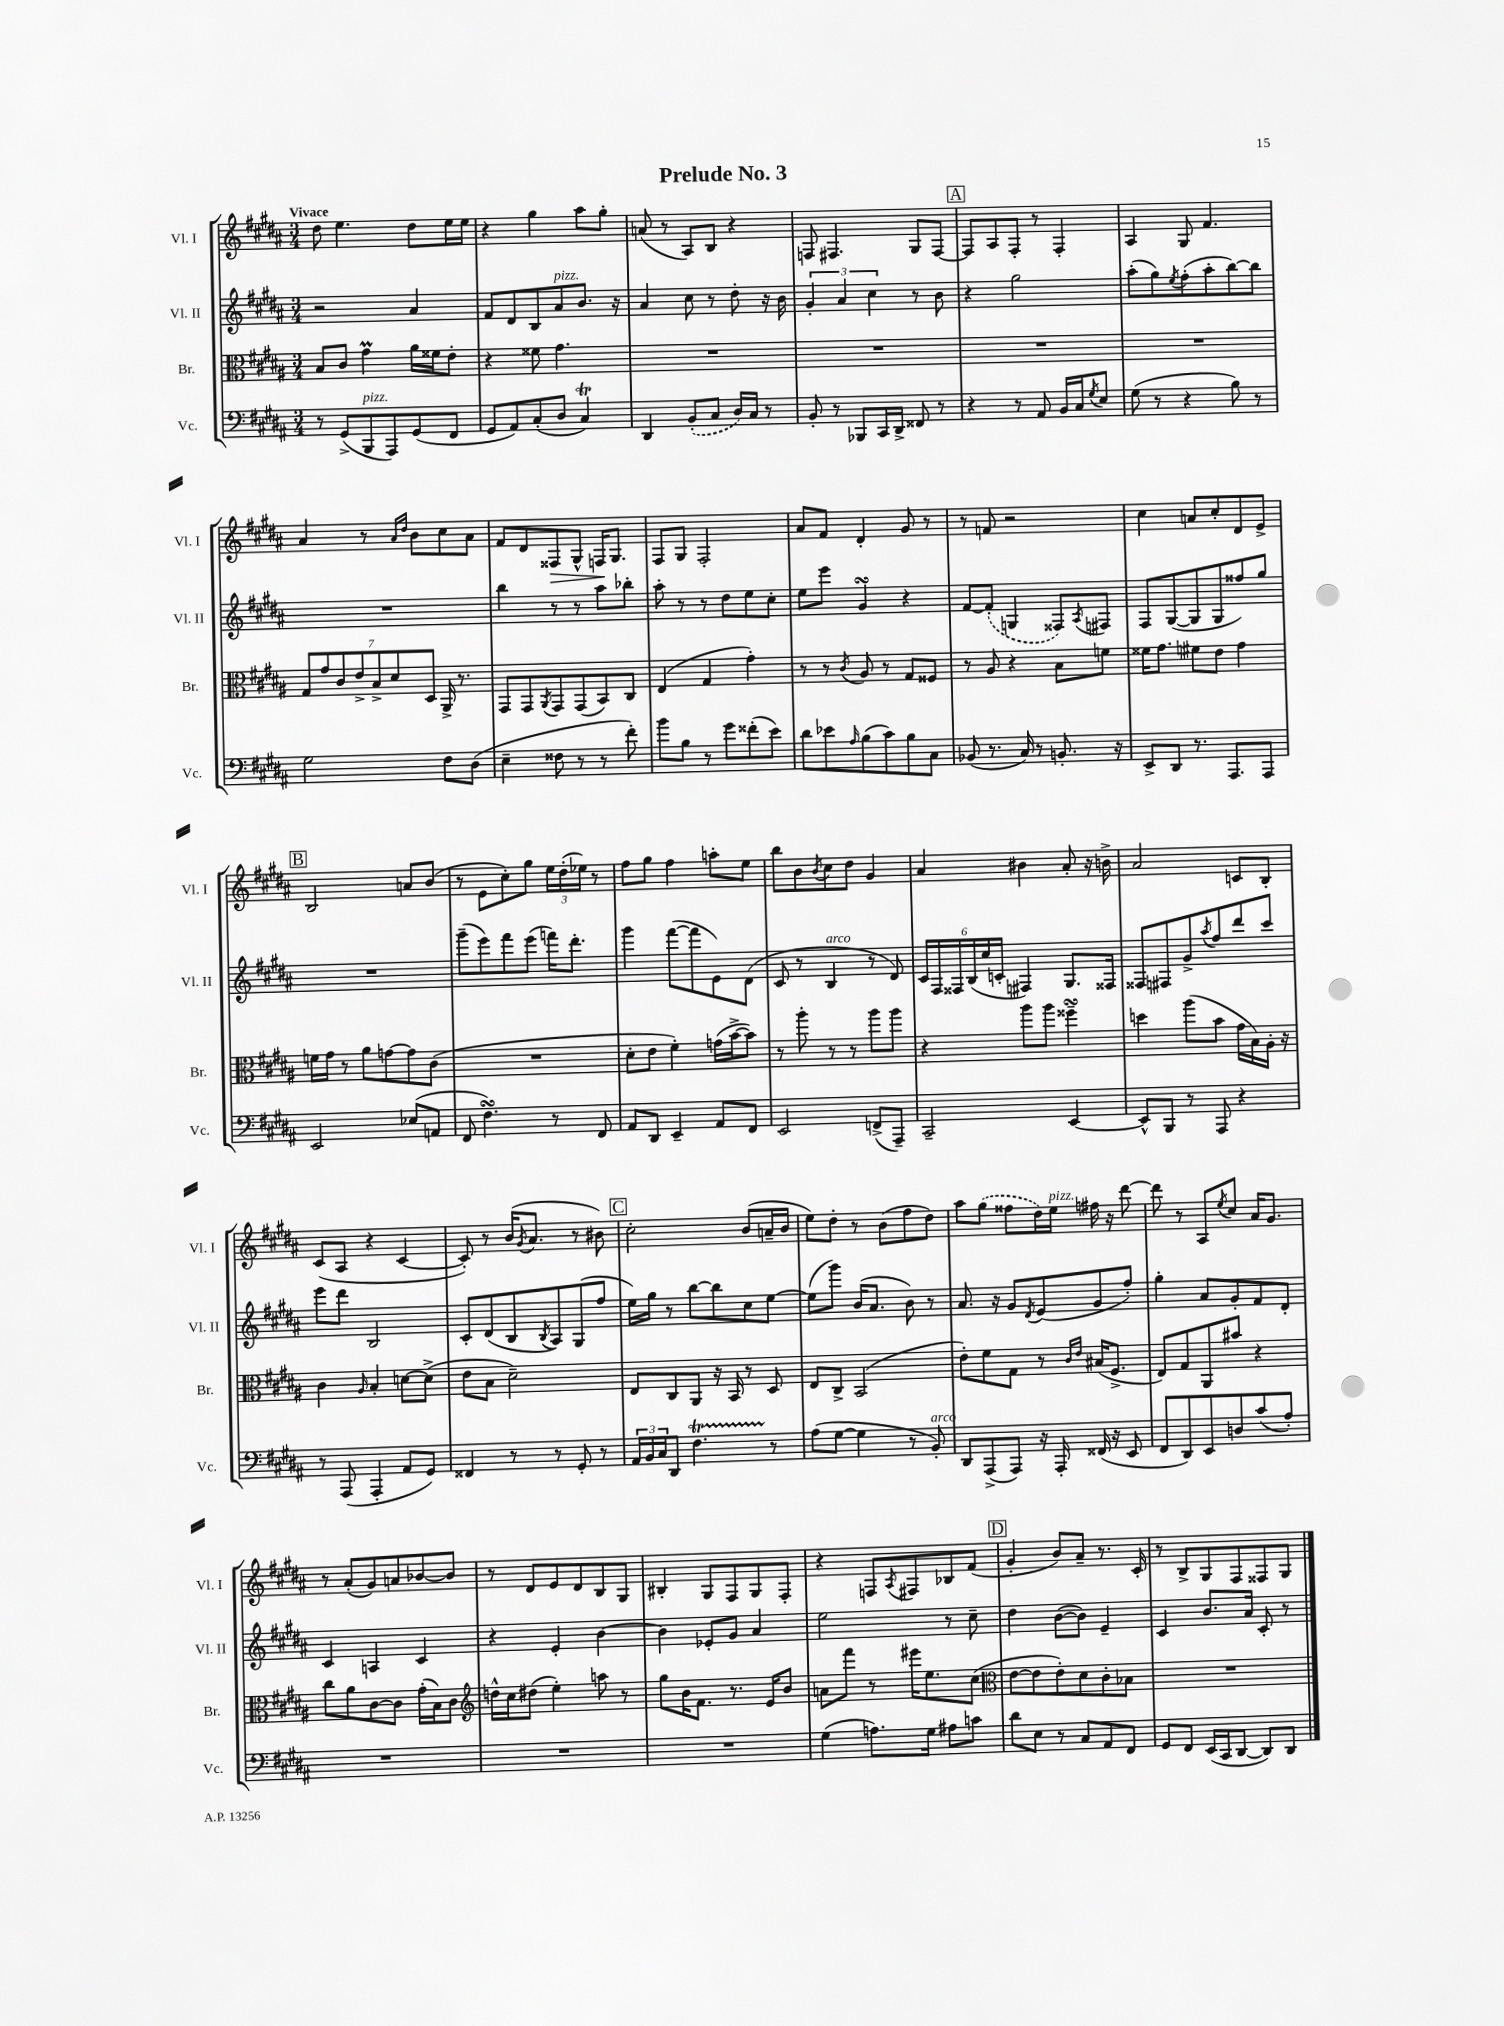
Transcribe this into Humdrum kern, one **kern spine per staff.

**kern	**kern	**kern	**kern	**dynam
*part4	*part3	*part2	*part1	*part1
*staff4	*staff3	*staff2	*staff1	*staff1
*I"Vc.	*I"Br.	*I"Vl. II	*I"Vl. I	*
*I'Vc.	*I'Br.	*I'Vl. II	*I'Vl. I	*
*clefF4	*clefC3	*clefG2	*clefG2	*
*k[f#c#g#d#a#]	*k[f#c#g#d#a#]	*k[f#c#g#d#a#]	*k[f#c#g#d#a#]	*
*M3/4	*M3/4	*M3/4	*M3/4	*
=1	=1	=1	=1	=1
!	!	!	!LO:TX:a:B:t=Vivace	!
8r	8B/L	2r	8dd#\	.
(8GG#^/L	8c#/J	.	4.ee\	.
!LO:TX:a:i:t=pizz.	!	!	!	!
8BBB/	4g#M\	.	.	.
8AAA#/)	.	.	.	.
(8GG#/	16a#\LL	4a#/	8dd#\L	.
.	16f##X\J	.	.	.
8FF#/J	8e'\J	.	16ee\L	.
.	.	.	16ee\JJ	.
=2	=2	=2	=2	=2
8GG#/L	4r	8f#/L	4r	.
8AA#/)	.	8d#/	.	.
(8C#'/	8f##X\	8B/	4gg#\	.
!	!	!LO:TX:a:i:t=pizz.	!	!
8D#/J	4.g#\	8a#/	.	.
4C#T/)	.	8.b/J	8aa#\L	.
.	.	.	8gg#'\J	.
.	.	16r	.	.
=3	=3	=3	=3	=3
4DD#/	2.r	4a#/	(8an/	.
.	.	.	8r	.
(8BB'/L	.	8cc#\	8A#/L)	.
8C#/J	.	8r	8B/J	.
16D#/LL)	.	8dd#'\	4r	.
16C#/JJ	.	.	.	.
8r	.	16r	.	.
.	.	16b\	.	.
=4	=4	=4	=4	=4
8BB'/	2.r	6g#'/	8Fn/	.
8r	.	.	4.F#X/	.
.	.	6a#/	.	.
8BBB-X/L	.	.	.	.
.	.	6cc#\	.	.
16CC#/L	.	.	.	.
16DD#^/JJ	.	.	.	.
8FF##X/	.	8r	8G#/L	.
8r	.	8b\	[8F#/J	.
!!LO:REH:place=s1:t=A
=5	=5	=5	=5	=5
4r	2.r	4r	8F#/L]	.
.	.	.	8A#/	.
8r	.	2gg#\	8F#'/J	.
8AA#/	.	.	8r	.
16BB/LL	.	.	4F#'/	.
16C#/J	.	.	.	.
8qG#/	.	.	.	.
8E/J	.	.	.	.
=6	=6	=6	=6	=6
(8G#\	2.r	(8aa#'\L	4A#/	.
8r	.	8gg#\)	.	.
.	.	8qee/	.	.
4r	.	(8ff#'\	8G#/	.
.	.	8aa#'\	4.f#/	.
8B\)	.	[8bb\)	.	.
8r	.	8bb\J]	.	.
!!LO:LB:g=z
=7	=7	=7	=7	=7
2G#\	14G#/L	2.r	4a#/	.
.	14g#/	.	.	.
.	14c#/	.	.	.
.	14e^/	.	.	.
.	.	.	8r	.
.	14B^/	.	.	.
.	14d#/	.	.	.
.	.	.	16qqa#/LL	.
.	.	.	16qqdd#/JJ	.
.	.	.	8b\L	.
.	14D#/J	.	.	.
8F#\L	16AA#^/	.	8cc#\	.
.	8.r	.	.	.
(8D#\J	.	.	8a#\J	.
=8	=8	=8	=8	=8
4E~\	8GG#/L	4bb\	8f#/L	.
.	8GG#/	.	8d#/	.
.	8qAA#/	.	.	.
!	!	!	!	!LO:HP:b
8F##X\	8GG#/	8r	8F##X/	>
8r	(8GG#/	8r	8G#^^/J	.
8r	8BB/)	8aa#\L	16Fn/KL	.
.	.	.	8.G#/J	]
8f#'\)	8C#/J	8bb-X'\J	.	.
=9	=9	=9	=9	=9
8b\L	(4E/	8aa#'\	8F#/L	.
8B\J	.	8r	8G#/J	.
8r	4G#/	8r	2F#'/	.
8g#\L	.	8dd#\L	.	.
(8f##X'\	4g#'\)	8ee\	.	.
8e\J)	.	8cc#'\J	.	.
=10	=10	=10	=10	=10
8d#\L	8r	8ee\L	8a#/L	.
8e-X\	8r	8eee\J	8f#/J	.
16qqA#/	8qc#/	.	.	.
(8B\	8A#/	4g#sSSS/	4d#'/	.
8c#\)	8r	.	.	.
8B\	8G#/L	4r	8g#/	.
8C#\J	8F##X/J	.	8r	.
=11	=11	=11	=11	=11
(8BB-X/	8r	[8f#/L	8r	.
8.r	8A#/	(8f#'/J]	8fn/	.
.	4r	4Gn/	2r	.
16C#/)	.	.	.	.
8r	.	.	.	.
8.BBn'/	8B\L	8F##X/L)	.	.
.	.	8qA#/	.	.
.	8fn\J	8F#X/J	.	.
16r	.	.	.	.
=12	=12	=12	=12	=12
8EE^/L	16f##X\KL	8F#/L	4cc#\	.
.	8.g#\J	.	.	.
8DD#/J	.	([8G#/	.	.
8.r	8f#X\L	8G#/]	8an/L	.
.	8e\J	8G#/	8cc#'/	.
8.AAA#/L	.	.	.	.
.	4g#\	8ff##X/)	8d#/	.
8AAA#/J	.	8gg#/J	8e^/J	.
!!LO:LB:g=z
!!LO:REH:place=s1:t=B
=13	=13	=13	=13	=13
2EE/	16fn\LL	2.r	2B/	.
.	16g#\JJ	.	.	.
.	8r	.	.	.
.	8a#\L	.	.	.
.	[8gn\	.	.	.
(8E-X/L	8g\]	.	8an/L	.
8AAn/J	(8c#\J	.	(8b/J	.
=14	=14	=14	=14	=14
8FF#/	2.r	(8ggg#~\L	8r	.
4.F#sSSS\)	.	8eee\)	8e\L	.
.	.	8fff#\	8cc#'\)	.
.	.	(8eee\J	8gg#\J	.
8r	.	16fffn\KL)	24ee\LL	.
.	.	.	(24dd#'\	.
.	.	8.ddd#'\J	.	.
.	.	.	24ee-X\JJ)	.
8FF#/	.	.	8r	.
=15	=15	=15	=15	=15
8AA#/L	8d#'\L	4ggg#\	8ff#\L	.
8DD#/J	8e\J	.	8gg#\J	.
4EE~/	4f#'\)	([8fff#\L	4ff#\	.
.	.	8fff#\]	.	.
8AA#/L	(16gn\LL	8e\)	8aan'\L	.
.	[16b^\J	.	.	.
8FF#/J	8b\J])	(8d#\J	8ee\J	.
=16	=16	=16	=16	=16
2EE/	8r	8c#/	8bb\L	.
.	8aa#'\	8r	8b\	.
.	.	.	8qb/	.
!	!	!LO:TX:a:i:t=arco	!	!
.	8r	4B/	8cc#\	.
.	8r	.	8dd#\J	.
(8FFn^/L	8aa#\L	8r	4g#/	.
8AAA#~/J)	8aa#\J	8d#/)	.	.
=17	=17	=17	=17	=17
2CC#~/	4r	24c#/LL	4a#/	.
.	.	24F#/	.	.
.	.	24F##X/	.	.
.	.	(24B/	.	.
.	.	24cc#/	.	.
.	.	24cn'/JJ	.	.
.	8aa#\L	4F#X/)	4b#X\	.
.	8aa#\J	.	.	.
[4EE/	4ff##XsSsS~\	8.G#/L	8a#'/	.
.	.	.	16r	.
.	.	16F##X/Jk	16bn^\	.
=18	=18	=18	=18	=18
8EE^^/L]	4ddn\	8F##X/L	2a#/	.
8BBB/J	.	8F#X/	.	.
8r	(8aa#\L	8g#^/	.	.
.	.	8qaa#/	.	.
8AAA#/	8b\J	8ff#/	.	.
4r	16g#\LL	8ddd#/	8cn/L	.
.	16B\)	.	.	.
.	16A#'\JJ	8ccc#/J	8B'/J	.
.	16r	.	.	.
!!LO:LB:g=z
=19	=19	=19	=19	=19
8r	4c#\	8eee\L	(8c#/L	.
(8AAA#/	.	8ddd#\J	8A#/J	.
.	16qqA#/	.	.	.
4AAA#'/	4B'/	2B/	4r	.
8AA#/L	[8dn\L	.	[4c#/	.
8GG#/J)	(8d^\J]	.	.	.
=20	=20	=20	=20	=20
4FF##X/	8e\L	8c#'/L	8c#'/])	.
.	8B\J	(8d#/	8r	.
8r	2d#~\)	8B/	(16b/KL	.
.	.	.	8qg#/	.
.	.	.	8.a#/J	.
.	.	8qB/	.	.
8r	.	8A#/)	.	.
8GG#'/	.	(8G#/	8r	.
8r	.	8ff#/J	8b#X\)	.
!!LO:REH:place=s1:t=C
=21	=21	=21	=21	=21
24AA#/LL	8E/L	16ee\LL)	2cc#'\	.
24BB/	.	.	.	.
.	.	16gg#\JJ	.	.
24C#/J	.	.	.	.
8DD#/J	8C#/	8r	.	.
4.F#T\	8AA#/J	[8bb\L	.	.
.	16r	8bb\]	.	.
.	16BB/	.	.	.
.	8r	8cc#\	(8b/L	.
8r	8D#/	[8ee\J	16an~/L	.
.	.	.	16b/JJ	.
=22	=22	=22	=22	=22
(8A#\L	8E/L	(8ee\L]	8ee\L)	.
[8G#\J	8C#^/J	8ggg#\J)	8dd#'\J	.
4G#\]	(2BB/	(16b/KL	8r	.
.	.	8.a#/J	.	.
.	.	.	(8b\L	.
8r	.	8b\)	8ff#\	.
!LO:TX:a:i:t=arco	!	!	!	!
8BB'/)	.	8r	8dd#\J)	.
=23	=23	=23	=23	=23
8DD#/L	8e'\L)	8.a#/	8aa#\L	.
(8AAA#^/	8f#\	.	(8gg#\J	.
.	.	16r	.	.
8AAA#/J)	8G#\J	8g#/L	8ff##X\L	.
.	.	8qd#/	.	.
16r	8r	(8e/	16dd#\L)	.
!	!	!	!LO:TX:a:i:t=pizz.	!
16AAA#'/	.	.	16ee\JJ	.
.	16qqc#/LL	.	.	.
.	16qqe/JJ	.	.	.
(16FF##X/	(16B#X/KL	8g#/	16ff#X\	.
16r	8.F#^/J	.	16r	.
8EE/	.	8ff#'/J)	[8ddd#\	.
=24	=24	=24	=24	=24
8FF#/L	8E/L)	4gg#'\	8ddd#\]	.
8DD#/)	8G#/	.	8r	.
8EE/	8AA#/	8a#/L	8A#/L	.
.	.	.	8qee/	.
8Dn/	8b#X/J	8g#'/	8cc#/J	.
(8c#/	4r	8f#/	16a#/KL	.
.	.	.	8.g#/J	.
8A#'/J)	.	8d#'/J	.	.
!!LO:LB:g=z
=25	=25	=25	=25	=25
2.r	8cc#\L	4c#/	8r	.
.	8a#\	.	(8a#'/L	.
.	[8c#\	4An/	8g#/)	.
.	8c#\J]	.	8an/	.
.	(16g#'\LL	4c#/	[8b-X/	.
.	16B\J)	.	.	.
.	8c#\J	.	8b-/J]	.
=26	=26	=26	=26	=26
*	*clefG2	*	*	*
2.r	16ddn^^\LL	4r	8r	.
.	16cc#\J	.	.	.
.	(8dd#X\J	.	8d#/L	.
.	4ee'\)	4e'/	8e/	.
.	.	.	8d#/	.
.	8aan\	[4b\	8B/	.
.	8r	.	8G#/J	.
=27	=27	=27	=27	=27
2.r	8gg#\L	4b\]	4B#X'/	.
.	16b\K	.	.	.
.	8.f#\J	.	.	.
.	.	8e-X'/L	8G#/L	.
.	8.r	8g#/J	8F#/	.
.	.	4a#/	8G#/	.
.	16e/KL	.	.	.
.	8b/J	.	8F#'/J	.
=28	=28	=28	=28	=28
(4G#\	8an\L	2ee\	4r	.
.	8fff#\J	.	.	.
8.An\L)	8r	.	8Fn/L	.
.	.	.	8qA#/	.
.	16eee#X\KL	.	8F#X/	.
16G#\Jk	8.ee\	.	.	.
8A#X\L	.	8r	8B-X/	.
8cn\J	(8cc#\J	8cc#~\	(8f#/J	.
!!LO:REH:place=s1:t=D
=29	=29	=29	=29	=29
*	*clefC3	*	*	*
8d#\L	[8e\L	4dd#\	4g#'/	.
8E\J	8e\]	.	.	.
8r	8e'\)	([8b\L	8b/L)	.
8C#/L	8d#\	8b\J])	8a#~/J	.
8AA#/	8c#'\	4e~/	8.r	.
8FF#/J	8B-X\J	.	.	.
.	.	.	16c#'/	.
=30	=30	=30	=30	=30
8GG#/L	2.r	4c#/	8r	.
8FF#/J	.	.	8B^/L	.
(16EE/LL	.	8.b/L	8G#/	.
16CC#/J	.	.	.	.
[8DD#/J	.	.	8F#/	.
.	.	16a#/Jk	.	.
8DD#/L])	.	8c#'/	8F##X/	.
8DD#/J	.	8r	8G#/J	.
==	==	==	==	==
*-	*-	*-	*-	*-
